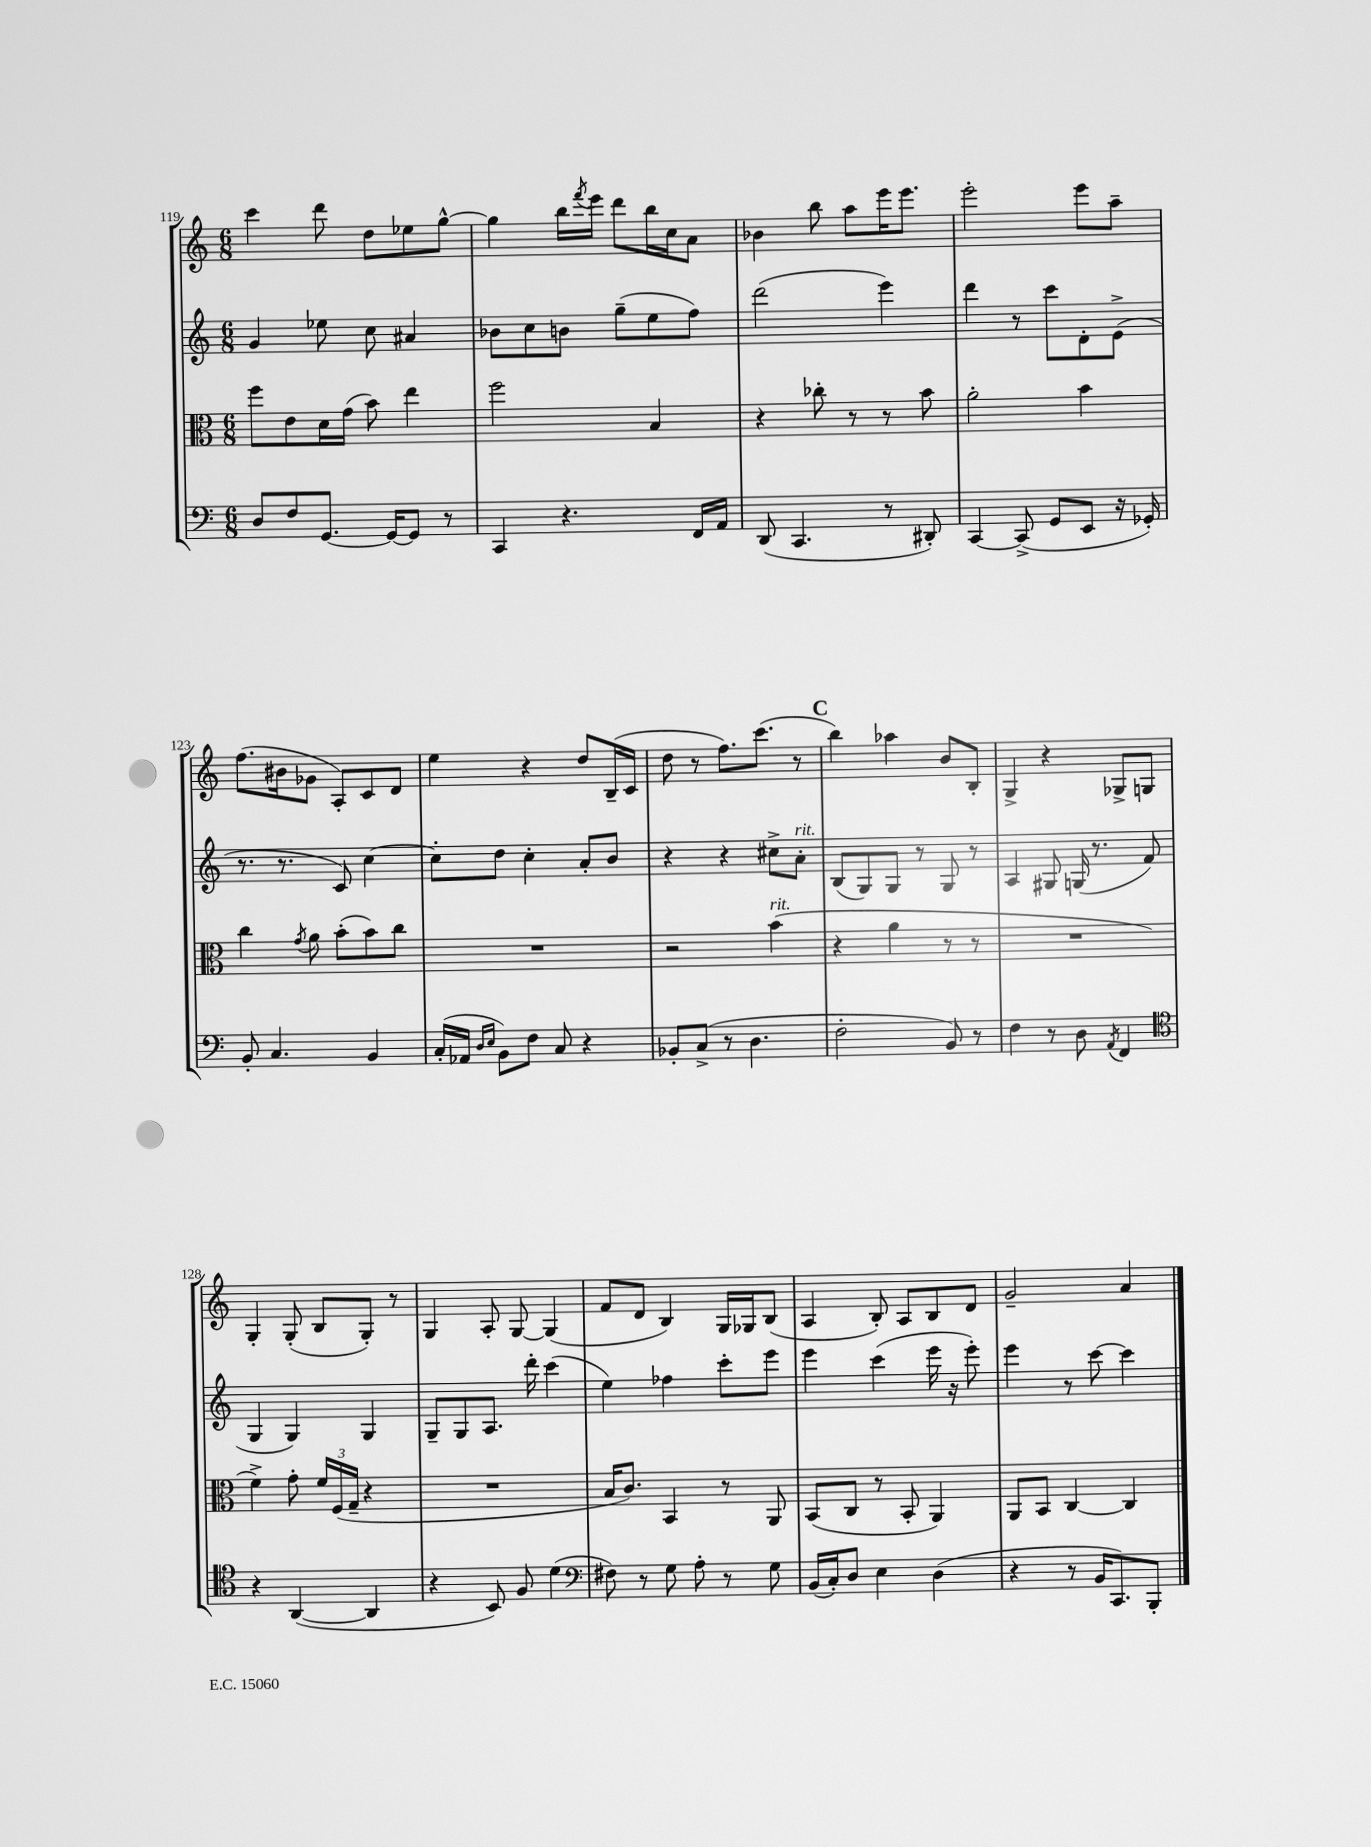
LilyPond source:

<<
\new StaffGroup <<
\new Staff = "s0" {
    \clef treble \key c \major \numericTimeSignature \time 6/8
    c'''4 d'''8 d''8 ees''8 g''8~-^ |
    g''4 b''16 \acciaccatura { f'''8 } e'''16 d'''8 b''16 c''16 a'8 |
    bes'4 b''8 a''8 e'''16 e'''8. |
    e'''2-. e'''8 a''8-- |
    f''8.( bis'16 ges'8 a8-.) c'8 d'8 |
    e''4 r4 d''8 b16--( c'16 |
    d''8 r8 f''8.) c'''8.( r8 |
    \mark \markup { \bold "C" } b''4) aes''4 b'8 b8-. |
    g4-> r4 ges8-> g8 |
    g4-. g8-.( b8 g8-.) r8 |
    g4 a8-. g8~ g4( |
    f'8 d'8 b4) g16 ges16 b8( |
    a4 b8-.) a8 b8 d'8 |
    g'2-- a'4 \bar "|." |
}
\new Staff = "s1" {
    \clef treble \key c \major \numericTimeSignature \time 6/8
    g'4 ees''8 c''8 ais'4 |
    bes'8 c''8 b'8 g''8--( e''8 f''8) |
    d'''2( e'''4) |
    d'''4 r8 c'''8 d'8-. e'8->( |
    r8. r8. c'8) c''4~ |
    c''8-. d''8 c''4-. a'8-. b'8 |
    r4 r4 cis''8-> a'8-.^\markup { \italic "rit." } |
    \mark \markup { \bold "C" } b8( g8) g8 r8 g8 r8 |
    a4 gis8 g16( r8. f'8 |
    g4 g4) g4 |
    g8-- g8 a8. d'''16-. c'''4( |
    e''4) fes''4 c'''8-. e'''8 |
    e'''4 c'''4( e'''16 r16 e'''8-.) |
    e'''4 r8 c'''8~ c'''4 \bar "|." |
}
\new Staff = "s2" {
    \clef alto \key c \major \numericTimeSignature \time 6/8
    f''8 e'8 d'16 g'16( b'8) e''4 |
    f''2 b4 |
    r4 ces''8-. r8 r8 b'8 |
    a'2-. b'4 |
    c''4 \acciaccatura { g'8 } a'8 b'8-.( b'8) c''8 |
    R2. |
    r2 b'4^\markup { \italic "rit." }( |
    \mark \markup { \bold "C" } r4 a'4 r8 r8 |
    R2. |
    f'4->) g'8-. \tuplet 3/2 { f'16 f16( g16-- } r4 |
    R2. |
    b16 c'8.) b,4 r8 a,8 |
    b,8( c8 r8 b,8-. a,4) |
    a,8 b,8 c4~ c4 \bar "|." |
}
\new Staff = "s3" {
    \clef bass \key c \major \numericTimeSignature \time 6/8
    d8 f8 g,8.~ g,16~ g,8 r8 |
    c,4 r4. f,16 a,16 |
    d,8( c,4. r8 dis,8-.) |
    c,4~ c,8->( g,8 e,8 r16 ges,16-.) |
    b,8-. c4. b,4 |
    c16-.( aes,16 \grace { d16 e16 } b,8) f8 c8 r4 |
    bes,8-. c8->( r8 d4. |
    \mark \markup { \bold "C" } f2-. b,8) r8 |
    f4 r8 d8 \acciaccatura { a,8 } f,4 |
    \clef tenor r4 a,4~( a,4 |
    r4 b,8) f8 d'4( |
    \clef bass fis8) r8 g8 a8-. r8 g8 |
    b,16( c16-.) d8 e4 d4( |
    r4 r8 b,16 c,8.) b,,8-. \bar "|." |
}
>>
>>
\layout { \context { \Score currentBarNumber = #119 } }
